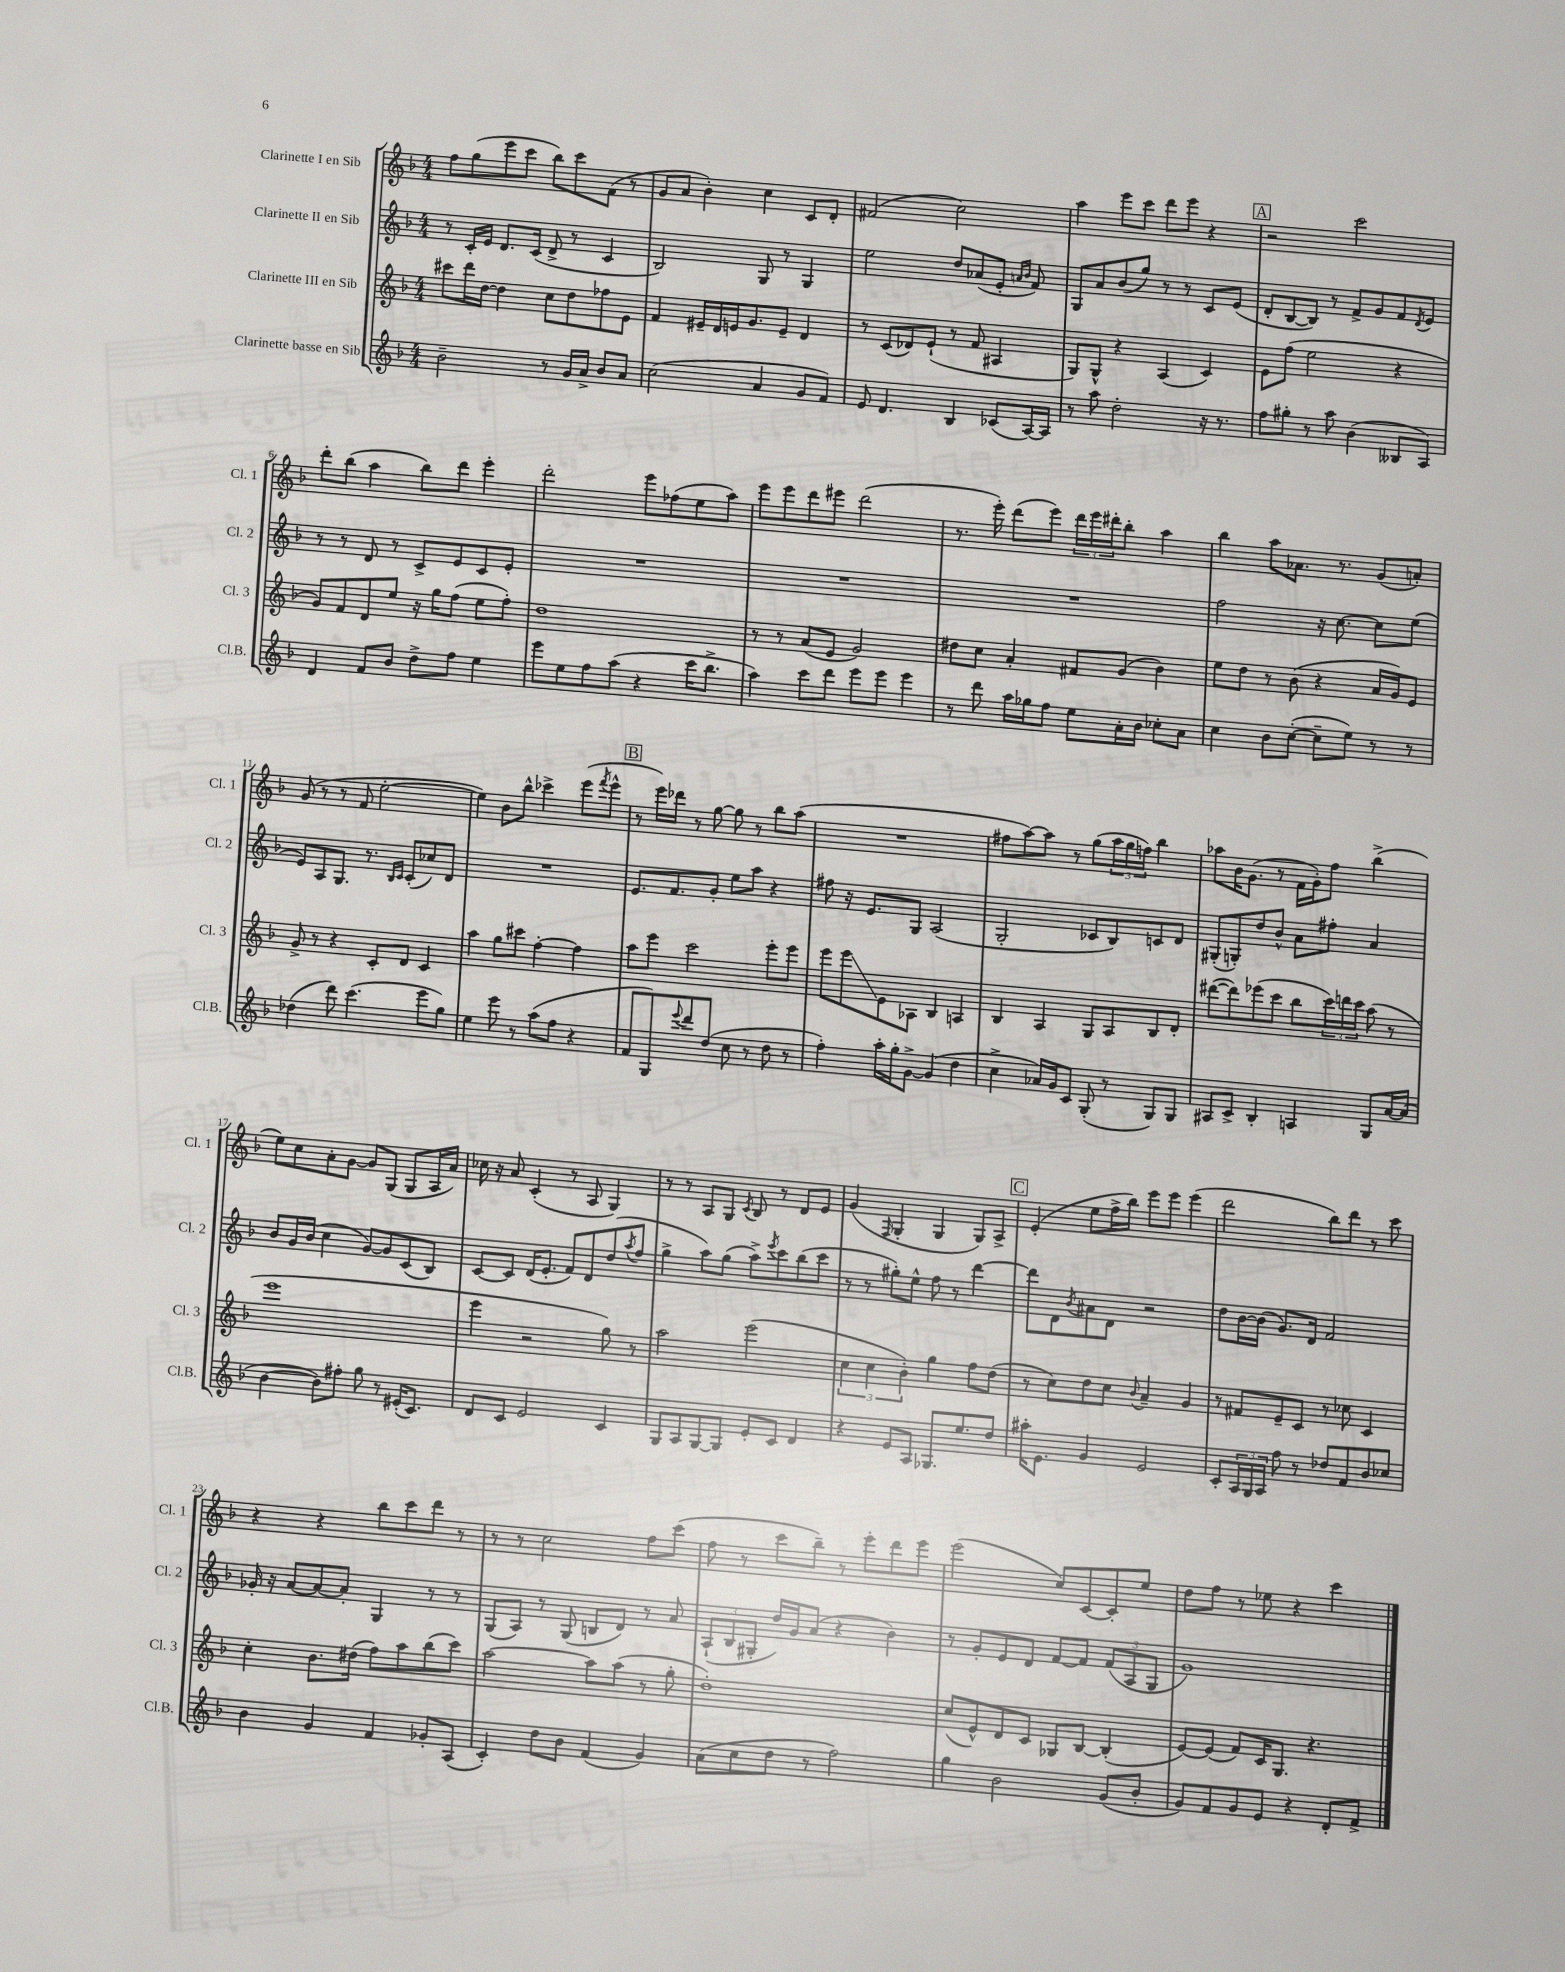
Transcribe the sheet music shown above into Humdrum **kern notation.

**kern	**kern	**kern	**kern
*staff4	*staff3	*staff2	*staff1
*clefG2	*clefG2	*clefG2	*clefG2
*k[b-]	*k[b-]	*k[b-]	*k[b-]
*M4/4	*M4/4	*M4/4	*M4/4
2b-~	8ccc#	8r	8ff
.	16ddd	16c'	(8gg
.	[16dd	16e	.
.	4dd]	8.d	8eee
.	.	.	8ccc
.	.	(16c	.
8r	8cc	8d^	8bb-)
16g	8dd	8r	8ccc
16a^	.	.	.
8b-	8ff-	4c	(8f
8a	8e	.	8r
=	=	=	=
(2cc	4f	2B-)	8g
.	.	.	8a
.	16e#~	.	4b-')
.	16d	.	.
.	16e	.	.
.	8.g	.	.
4a	.	8G	4cc
.	8e~	8r	.
8g	4d	4G	8c
8f)	.	.	8d'
=	=	=	=
8e	8r	2ee	(2f#
4.d	(8c	.	.
.	8d-)	.	.
.	(8e`	.	.
4B-	8r	8dd	2cc)
.	8f	(8a-	.
(8c-	4A#	8e'	.
.	.	16qqa	.
.	.	16qqb-	.
[16A)	.	8f)	.
16A]	.	.	.
=	=	=	=
8r	8G)	8G	4aa
8aa	8G^^	8a	.
2dd'	4r	(8b-	8eee
.	.	8gg)	8ccc
.	(4A	8r	8ddd
.	.	8r	8eee
16r	4c)	8c	4r
8.r	.	.	.
.	.	(8e	.
=	=	=	=
8ff	8e	8d'	2r
8gg#'	(8ff	[8B-	.
8r	2ee	8B-])	.
8aa	.	8r	.
(4b-	.	8f^	2ccc
.	.	8g	.
8B--	4r	8f	.
.	.	8qd	.
8A)	.	8e	.
=	=	=	=
4d	8g)	8r	8ddd'
.	8f	8r	(8bb-
8f	8d	8d	4aa
8b-	8ee	8r	.
8dd^	16r	8c^	8bb-)
.	16gg	.	.
8ff	(8ff	8e	8ddd
4ee	8ee	8c	4eee'
.	8ff')	8e'	.
=	=	=	=
8eee	1dd	1r	2ddd'
8ee	.	.	.
8ff	.	.	.
(8aa	.	.	.
4r	.	.	8eee
.	.	.	(8ff-
16ccc	.	.	8ee
8.bb-^	.	.	.
.	.	.	8aa)
=	=	=	=
4aa)	8r	1r	8eee
.	8r	.	8eee
8ccc	(8a	.	8ddd
8ddd	8e	.	8eee#
8eee	2g)	.	(2ddd
8eee	.	.	.
4eee	.	.	.
=	=	=	=
8r	8dd#	1r	8.r
8ddd	8cc	.	.
.	.	.	16eee')
16aa	4a'	.	(8ddd
16gg-	.	.	.
8ff	.	.	8eee)
8ee	8f#	.	24ddd
.	.	.	24eee
.	.	.	24ddd#'
16a'	(8g	.	8bb-'
16b-	.	.	.
8cc-'	4b-)	.	4aa
8a	.	.	.
=	=	=	=
4cc	8ee	2ff	4bb-
.	8dd	.	.
8b-	8r	.	8aa
([8cc'	(8b-	.	8.a-
8cc~]	4r	16r	.
.	.	[8.cc	8.r
8ee)	.	.	.
8r	16a	8cc]	(8g
.	16g)	.	.
8r	8e	(8ee	8a')
=	=	=	=
(4dd-	8g^	8e)	(8g
.	8r	8A	8r
8ddd)	4r	8.G	8r
(4.ccc	.	.	8f
.	.	8.r	.
.	8c'	.	[2ee'
.	.	16qqB-	.
.	.	16qqc	.
.	8d	(8c'	.
8eee	4c	8cc-)	.
8gg)	.	8d	.
=	=	=	=
4ee	4aa	1r	4ee])
8eee	8gg	.	8b-
8r	8ccc#	.	8bb-^^
(8aa	[4ff'	.	4ccc-^
8ff	.	.	.
4r	4ff]	.	(8eee
.	.	.	8qfff
.	.	.	8eee^^
=	=	=	=
8f	8aa	8.e	8r
8G)	8eee	.	16eee)
.	.	8.f	16ddd-
8qqeee	.	.	.
8ddd	2ccc	.	8r
(8dd	.	8g'	[8gg
8cc	.	8ee	8gg]
8r	.	8aa	8r
8dd	8eee'	4r	8bb-
8r	8eee	.	(8aa
=	=	=	=
4ff')	8eee	8ff#	1r
.	8eee	16r	.
.	.	8.e	.
16aa'	8e	.	.
16gg'	.	.	.
[8g^	8A-	8G	.
(4g]	4B-	(2A	.
4dd	4A	.	.
=	=	=	=
4cc^	4B-	2G'	8ff#
.	.	.	[8aa)
16a-)	4A	.	8aa]
16g	.	.	.
8c	.	.	8r
(8G'	8G	8c-	(8gg
8r	8A	8B-)	24aa
.	.	.	24gg
.	.	.	24ff)
8G)	8B-	8c	4bb-
8G	8d'	8d	.
=	=	=	=
8A#	([8ddd#	(8G#'	8aa-
8c^	8ddd#])	8G')	16b-
.	.	.	(8.g
4B-'	(8eee-	8dd	.
.	8ccc	8b-^^	8r
4A	8bb-	8a	16f
.	.	.	16g')
.	24ccc)	8ff#'	8ff
.	24ddd	.	.
.	24ccc	.	.
8G	(8aa	4a	(4bb-^
[16a	8r	.	.
(16a]	.	.	.
=	=	=	=
[4b-	1eee	8b-	8ee)
.	.	16g	8cc
.	.	(16b-	.
8b-])	.	4cc	8a'
8ff#'	.	.	[8g
8gg	.	[8g)	8g]
8r	.	8g]	(8G
(16e#'	.	(8c	8G
8.c)	.	.	.
.	.	8B-)	16A
.	.	.	16a)
=	=	=	=
8d	4eee	[8c	16cc-
.	.	.	16r
8c	.	8c]	8a
2e	2r	(16d	(4c'
.	.	8.e'	.
.	.	8f)	8r
.	.	8d	8A
4c	8gg)	(8dd	4G)
.	.	8qaa	.
.	8r	8ff	.
=	=	=	=
8G	2aa	4gg^	8r
8A	.	.	8r
[8G	.	8aa)	8A
8G]	.	(8gg	8G
.	.	.	8qc
8e'	(2eee	8aa^)	8B-
.	.	8qeee	.
8c	.	8ccc	8r
4d	.	(8bb-	8d
.	.	8ccc	8e
=	=	=	=
4r	6cc	8r	(4g
.	.	8r	.
.	6cc	.	.
.	.	.	16qqF
8e	.	8gg#')	4G'
.	6b-')	.	.
8A	.	8ee^^	.
8.G-	4gg	8ff	4G
.	.	8r	.
8.ee	.	.	.
.	8ff	[4ddd	8G)
8dd	(8dd	.	8A^
=	=	=	=
16aa#'	8r	8ddd]	(4e'
8.e	.	.	.
.	8cc)	8d	.
.	.	8qb-	.
4g	8dd	8a#	8ee
.	8cc	8d	16ff^
.	.	.	16bb-)
.	8qqb-	.	.
2e	4a~	2r	8eee
.	.	.	8eee
.	4g	.	(4eee
=	=	=	=
8c'	8r	8dd	2ddd
24A	8f#	[16b-	.
24G	.	.	.
.	.	(16b-]	.
24A	.	.	.
8ff	8e~	8.g)	.
8r	8c	.	.
.	.	16d	.
8dd-	8r	2f	8bb-)
8f	8cc-	.	8ddd
8b-	4c	.	8r
8cc-	.	.	8ccc
=	=	=	=
4b-	4cc'	16g-'	4r
.	.	16r	.
.	.	[8a	.
4g	8.b-	8a_	4r
.	.	8a']	.
.	(16dd#	.	.
4f	8ff)	4G	8bb-
.	8aa	.	8ccc
8g-'	(8bb-	8r	8ddd
(8A	8ccc)	8r	8r
=	=	=	=
4c')	[2aa	(8G	8r
.	.	8A)	8r
8dd	.	8r	2cc
8b-	.	(8G	.
(4f	8aa]	8B	.
.	(8aa	8d)	.
4g)	8r	8r	8ff
.	8gg'	8a	(8ccc
=	=	=	=
(8a	1dd')	(12A`	8ff
.	.	12B-	.
8cc	.	.	8r
.	.	12G#'	.
8dd	.	16dd)	8ccc
.	.	16g	.
8r	.	(8a	8bb-~)
2ff)	.	4r	8r
.	.	.	8eee'
.	.	4b-)	8ddd
.	.	.	8eee
=	=	=	=
4gg	(8cc	8r	(2eee
.	8e^^)	8g'	.
2b-	8d	8e	.
.	8c	8d	.
.	8G-	[8f	8cc)
.	[8B-	8f]	[8c
(8g	(4B-']	(12f	8c']
.	.	12A	.
8b-'	.	.	8ee
.	.	12G	.
=	=	=	=
8g)	[8e)	1g)	8dd
8f	(8e]	.	8ff
8g	8f)	.	8r
8e	16c	.	8ee-
.	8.G	.	.
4r	.	.	4r
.	4.r	.	.
8d'	.	.	4ccc
8f^	.	.	.
==	==	==	==
*-	*-	*-	*-
